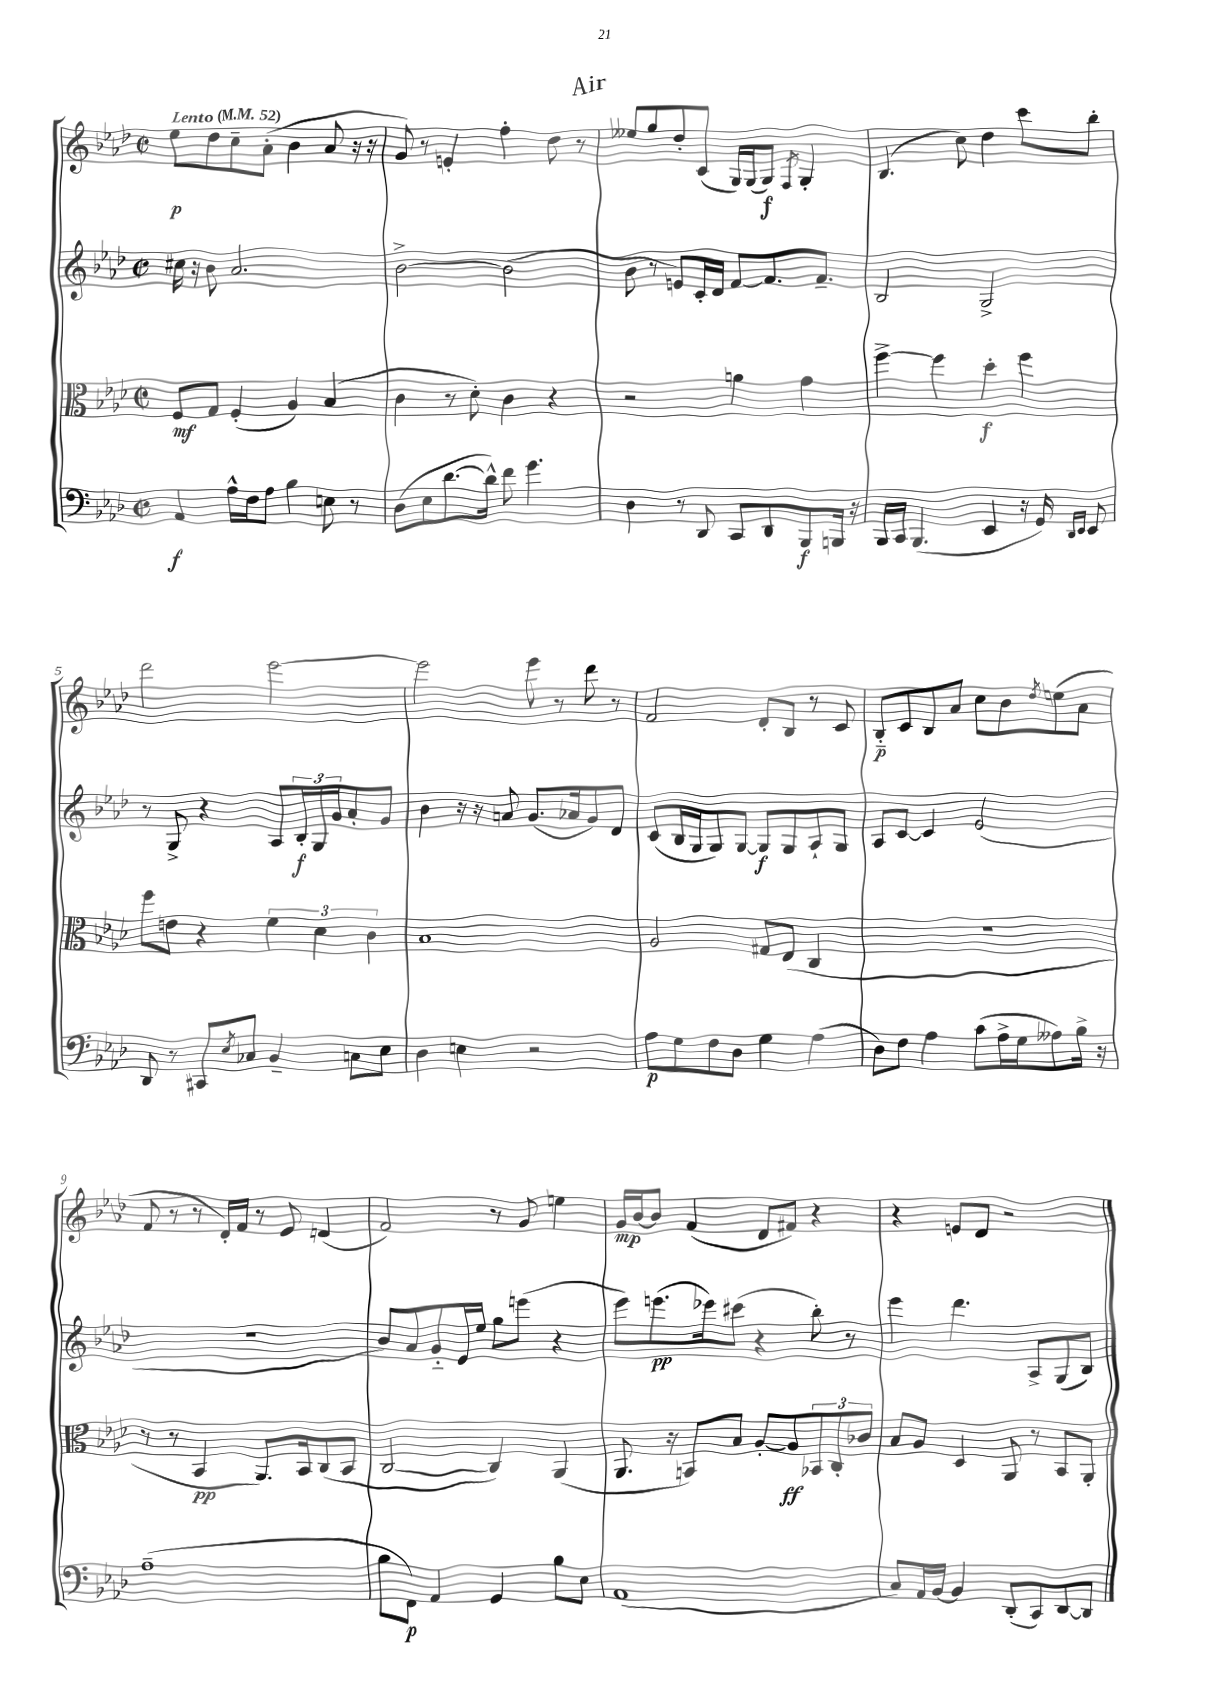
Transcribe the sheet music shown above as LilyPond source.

\header { title = "Air" }
<<
\new StaffGroup <<
\new Staff = "s0" {
    \clef treble \key aes \major \defaultTimeSignature \time 2/2 \tempo "Lento" 4 = 52
    ees''8\p des''8 c''8-- aes'8-.( bes'4 aes'8 r16 r16 |
    g'8) r8 e'4-. f''4-. des''8 r8 |
    eeses''8 g''8 des''8-. c'8( g16) g16( g8\f) \acciaccatura { f8 } g4-. |
    bes4.( c''8) des''4 c'''8 bes''8-. |
    des'''2 ees'''2~ |
    ees'''2 ees'''8 r8 des'''8 r8 |
    f'2 des'8-. bes8 r8 c'8 |
    bes8-_\p c'8 bes8 aes'8 c''8 bes'8 \acciaccatura { des''8 } e''8( aes'8 |
    f'8 r8 r8 des'16-.) f'16 r8 ees'8 d'4( |
    f'2) r8 g'8 e''4 |
    g'16\mp bes'16~ bes'8 f'4( des'8 fis'8) r4 |
    r4 e'8 des'8 r2 \bar "|." |
}
\new Staff = "s1" {
    \clef treble \key aes \major \defaultTimeSignature \time 2/2
    cis''16 r16 bes'8 aes'2. |
    bes'2~-> bes'2( |
    bes'8 r8 e'8) c'16-. des'16 f'8~ f'8. f'8.-- |
    bes2 g2-> |
    r8 g8-> r4 aes8 \tuplet 3/2 { bes16-.\f g16 g'16 } aes'8-. g'8 |
    bes'4 r16 r16 a'8 g'8.( aes'16 g'8) des'8 |
    c'8( bes16 g16 g8) g8~ g8\f g8 aes8-! g8 |
    aes8 c'8~ c'4 ees'2( |
    R1 |
    bes'8) aes'8 g'8-_ ees'16 ees''16 g''8 e'''8( r4 |
    ees'''8) e'''8.\pp( ees'''16) cis'''8( r4 bes''8-.) r8 |
    ees'''4 des'''4. aes8-> g8( bes8) \bar "|." |
}
\new Staff = "s2" {
    \clef alto \key aes \major \defaultTimeSignature \time 2/2
    f8\mf g8 f4-.( aes4) bes4( |
    c'4 r8 des'8-.) c'4 r4 |
    r2 a'4 g'4 |
    f''4~-> f''4 des''4-.\f f''4 |
    f''8 e'8 r4 \tuplet 3/2 { f'4 des'4 c'4 } |
    bes1 |
    aes2 gis8 ees8( c4 |
    R1 |
    r8 r8 bes,4\pp aes,8.) bes,16 c8( bes,8 |
    c2~ c4) aes,4( |
    aes,8. r16 b,8) bes8 aes8~-. aes8\ff \tuplet 3/2 { bes,8 c8-. ces'8 } |
    bes8 aes8 des4 aes,8 r8 bes,8 aes,8-. \bar "|." |
}
\new Staff = "s3" {
    \clef bass \key aes \major \defaultTimeSignature \time 2/2
    aes,4\f aes16-^ f16 aes8 bes4 e8 r8 |
    des8( ees8 des'8.~ des'16-^) f'8 g'4. |
    des4 r8 des,8 c,8 des,8 bes,,8\f b,,16 r16 |
    bes,,16 c,16 bes,,4.( ees,4 r16 g,16) \grace { des,16 ees,16 } ees,8 |
    des,8 r8 cis,8 \acciaccatura { ees8 } ces8 bes,4-- c8 ees8 |
    des4 e4 r2 |
    aes8\p g8 f8 des8 g4 aes4( |
    des8) f8 aes4 c'8( aes16-> g16 aeses8) bes16-> r16 |
    aes1--( |
    bes8 f,8\p) aes,4 g,4 bes8 ees8 |
    aes,1( |
    c8) aes,16 bes,16~ bes,4 des,8-.( c,8) des,8~ des,8 \bar "|." |
}
>>
>>
